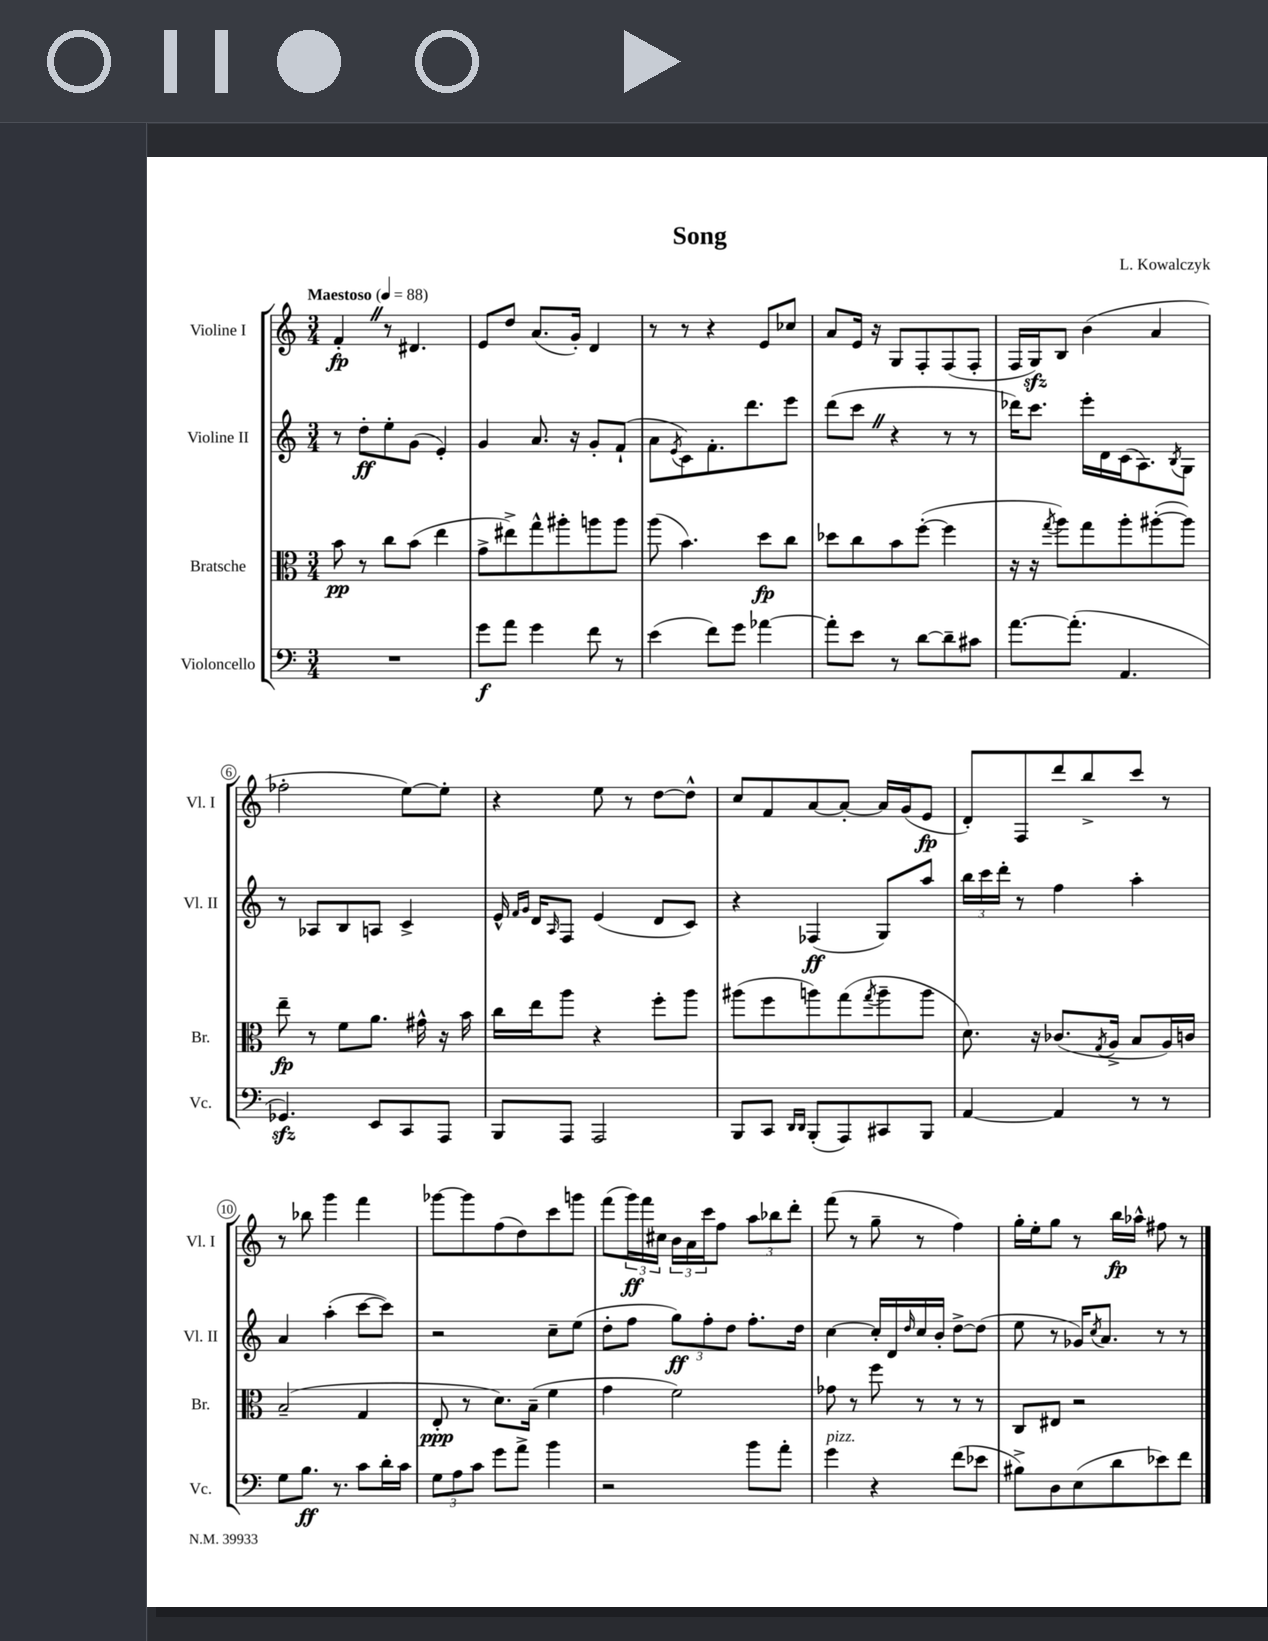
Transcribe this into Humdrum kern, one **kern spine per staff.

**kern	**kern	**kern	**kern
*staff4	*staff3	*staff2	*staff1
*clefF4	*clefC3	*clefG2	*clefG2
*k[]	*k[]	*k[]	*k[]
*M3/4	*M3/4	*M3/4	*M3/4
*MM88	*MM88	*MM88	*MM88
2.r	8b\	8r	4f'/
.	8r	8dd'\L	.
.	8cc\L	8ee'\	8r
.	(8b\J	(8g\J	4.d#/
.	4ee\	4e'/)	.
=	=	=	=
8g\L	8g^\L	4g/	8e/L
8a\J	8ee#^\)	.	8dd/J
4g\	8gg^^\	8.a/	(8.a/L
.	8aa#'\	.	.
.	.	16r	16g'/Jk)
8f\	8aa\	8g'/L	4d/
8r	8aa\J	(8f`/J	.
=	=	=	=
(4e\	(8aa\	8a\L	8r
.	.	8qe/	.
.	4.b\)	8c\)	8r
8f\L)	.	8.f'\	4r
8g\J	.	.	.
.	.	8.ddd\	.
[4a-\	8dd\L	.	8e/L
.	8cc\J	8eee\J	8cc-/J
=	=	=	=
8a-'\]L	8dd-\L	(8ddd\L	8a/L
8e\J	8cc\	8ccc\J	16e/Jk
.	.	.	16r
8r	8b\	4r	8G/L
[8d\L	([8ff'\J	.	8F'/
8d~\]	4ff\]	8r	(8F/
8c#\J	.	8r	8F'/J
=	=	=	=
[8.a\L	16r	16ddd-\LK)	16F/LL
.	16r	8.ccc\J	16G/J)
.	8qgg/	.	.
.	8aa\L)	.	8B/J
(8.a'\]J	.	.	.
.	8gg\	16eee'\LL	(4b\
.	.	16d\	.
4.AA/	8aa'\	(16c\J	.
.	.	8.A\)	.
.	([8aa#'\	.	4a/
.	.	8qB/	.
.	8aa#\]J)	8G\J	.
=	=	=	=
4.GG-/)	8ee~\	8r	2ff-'\
.	8r	8A-/L	.
.	8f\L	8B/	.
8EE/L	8.a\J	8A/J	.
8CC/	.	4c^/	[8ee\L)
.	16g#^^\	.	.
8AAA/J	16r	.	8ee'\]J
.	16b\	.	.
=	=	=	=
8BBB/L	16cc\LL	16e^^/	4r
.	.	16qqf/LL	.
.	.	16qqg/JJ	.
.	16ee\J	16d/LK	.
.	.	16qqA/	.
8AAA/J	8aa\J	8F/J	.
2AAA/	4r	(4e/	8ee\
.	.	.	8r
.	8ff'\L	8d/L	[8dd\L
.	8aa\J	8c/J)	8dd^^\]J
=	=	=	=
8BBB/L	(8aa#\L	4r	8cc/L
8CC/J	8ff\	.	8f/
16qqDD/LL	.	.	.
16qqDD/JJ	.	.	.
(8BBB'/L	8aa\)	(4F-/	[8a/
8AAA/)	(8gg\	.	8a'/_J
.	8qgg/	.	.
8CC#/	8aa~\	8G/L)	16a/]LL
.	.	.	(16g/J
8BBB/J	8aa\J	8aa/J	8e/J
=	=	=	=
[4AA/	8.d\)	24bb\LL	8d'/L)
.	.	24ccc\	.
.	.	24ddd'\JJ	.
.	.	8r	8F/
.	16r	.	.
4AA/]	(8.c-/L	4ff\	8ddd/
.	.	.	8bb^/
.	8qG/	.	.
.	16A^/Jk	.	.
8r	8B/L	4aa'\	8ccc/J
8r	16A/L)	.	8r
.	16c/JJ	.	.
=	=	=	=
8G\L	(2B~/	4a/	8r
8.B\J	.	.	8bb-\
.	.	(4aa'\	4ggg\
8.r	.	.	.
8c\L	4G/	[8ccc\L	4fff\
16d'\L	.	8ccc\]J)	.
16c\JJ	.	.	.
=	=	=	=
12G\L	8E'/	2r	[8ggg-\L
12A\	.	.	.
.	8r	.	8ggg-\]
12c\J	.	.	.
8g\L	8.d\L)	.	(8ff\
8a^\J	.	.	8dd\)
.	(16B~\Jk	.	.
4b\	4f\	8cc~\L	8ccc\
.	.	(8ee\J	8ggg\J
=	=	=	=
2r	4g\	8dd'\L	(8fff\L
.	.	8ff\J	24ggg\L)
.	.	.	24fff\
.	.	.	24cc#\JJ
.	2f\)	12gg\L)	24b\LL
.	.	.	24a\
.	.	12ff'\	24ccc\J
.	.	.	8ff\J
.	.	12dd\J	.
8b\L	.	8.ff'\L	12aa\L
.	.	.	12bb-\
8a'\J	.	.	.
.	.	.	12ddd'\J
.	.	16dd\Jk	.
=	=	=	=
4g\	8g-\	[4cc\	(8fff\
.	8r	.	8r
4r	8ff\	16cc'/]LL	8gg~\
.	.	16d/	.
.	.	16qqdd/	.
.	8r	16cc/	8r
.	.	16b'/JJ	.
(8f\L	8r	[8dd^\L	4ff\)
8e-\J	8r	(8dd\]J	.
=	=	=	=
8B#^\L)	8C/L	8ee\	16gg'\LL
.	.	.	16ee'\J
8D\	8E#/J	8r	8gg\J
(8E\	2r	16g-/LK)	8r
.	.	8qcc/	.
.	.	8.a/J	.
8d\	.	.	16bb\LL
.	.	.	16aa-^^\JJ
8e-\)	.	8r	8ff#\
8f\J	.	8r	8r
==	==	==	==
*-	*-	*-	*-
